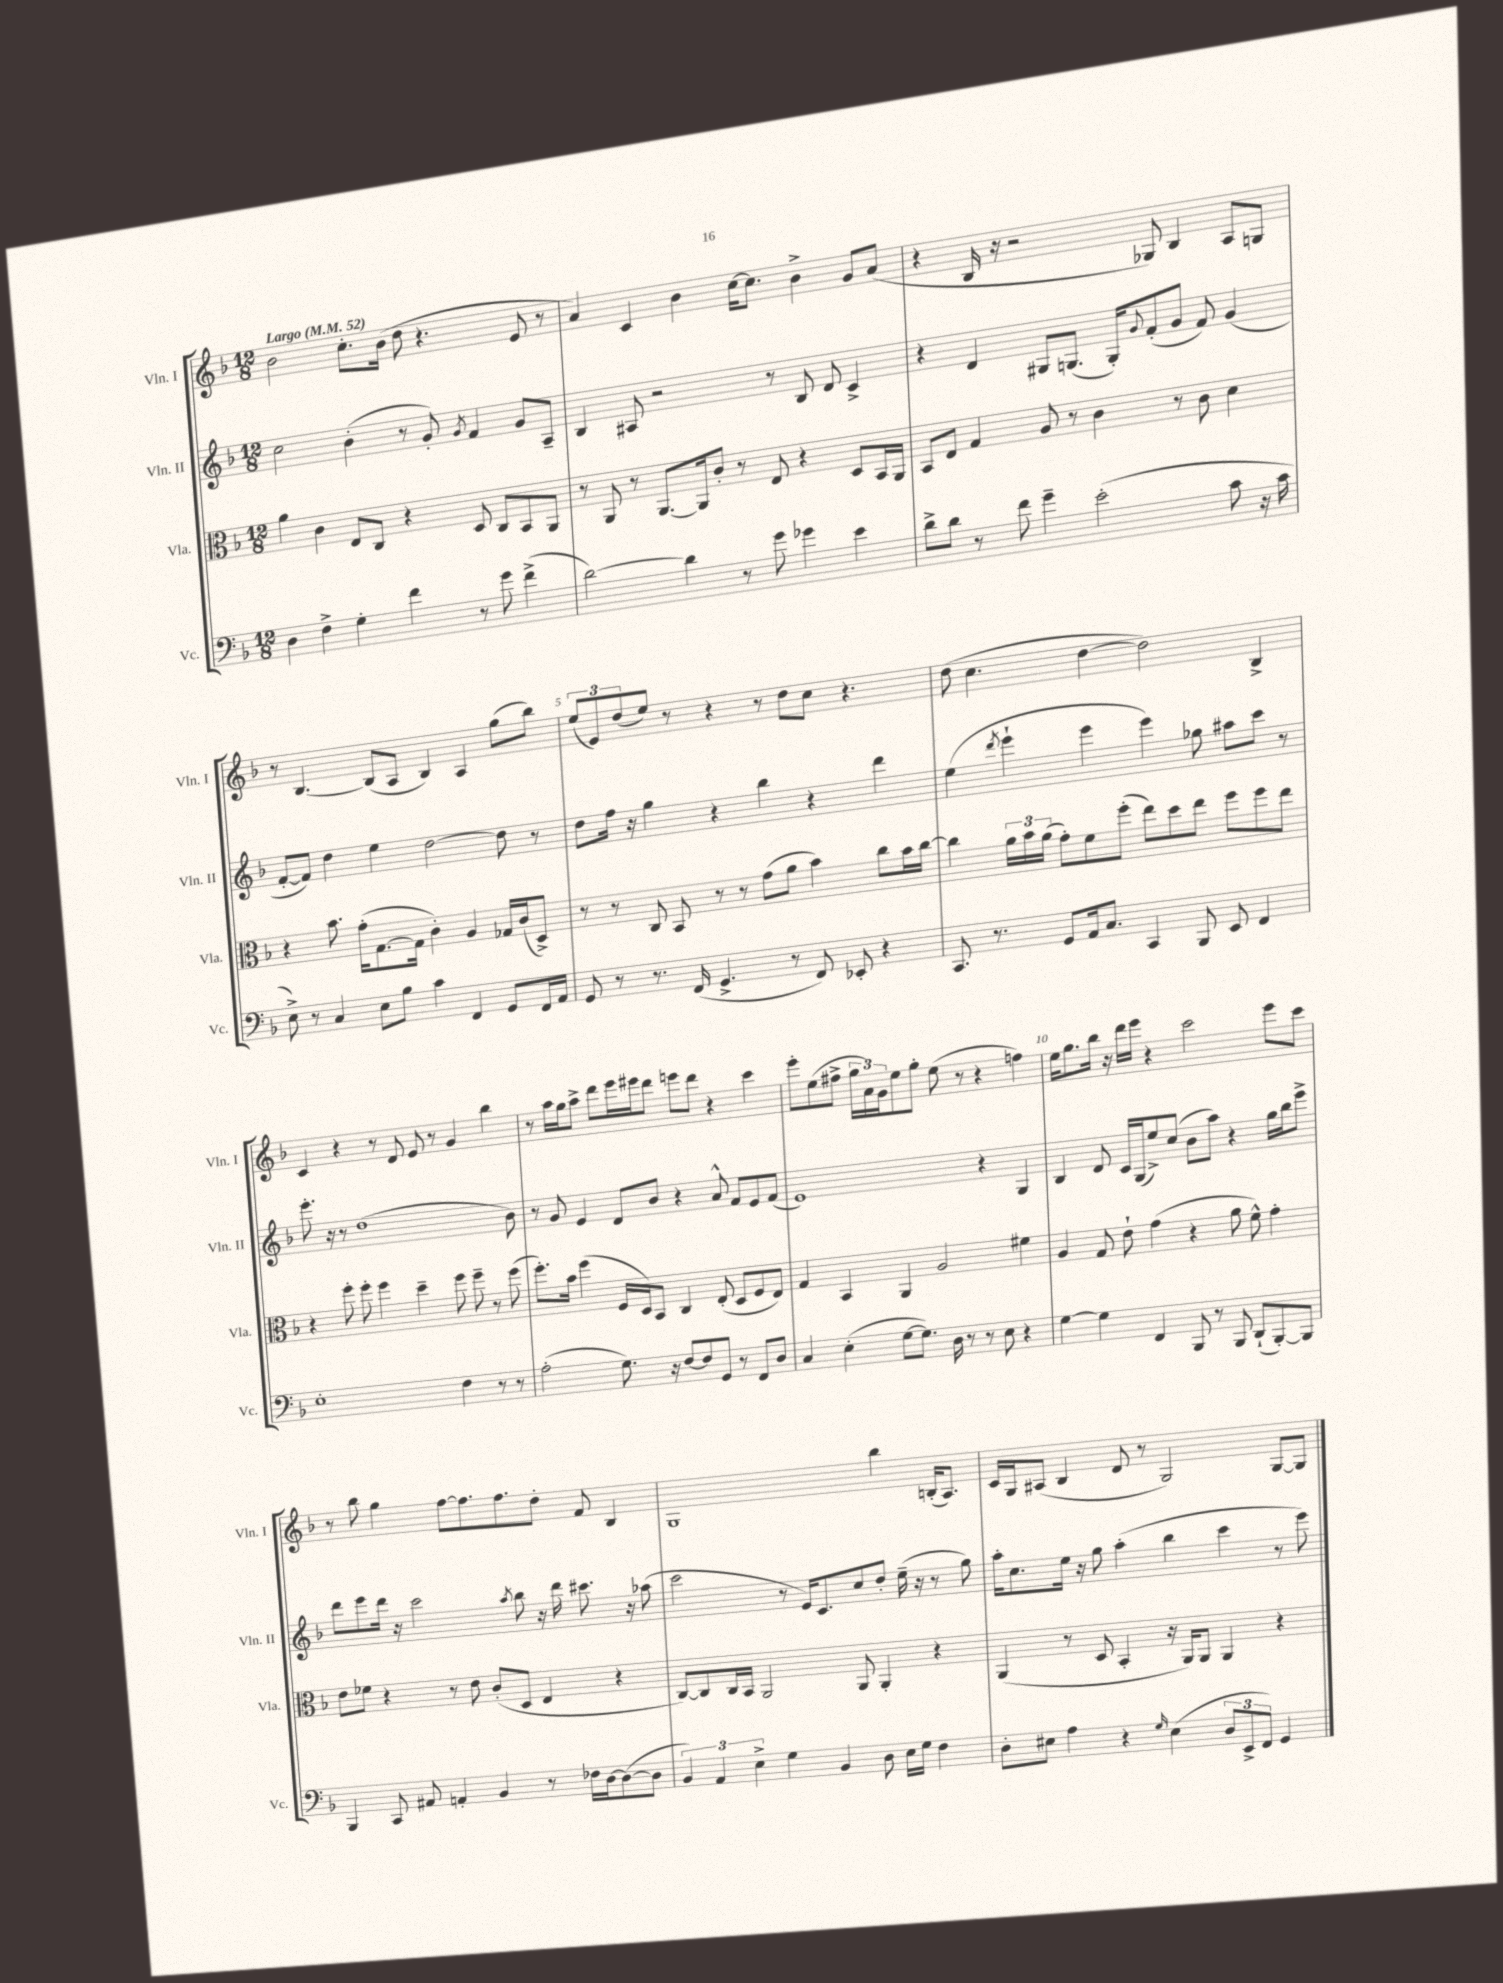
<<
\new StaffGroup <<
\new Staff = "s0" \with { instrumentName = "Vln. I" shortInstrumentName = "Vln. I" } {
    \clef treble \key f \major \numericTimeSignature \time 12/8 \tempo "Largo" 4 = 52
    bes'2 c''8.-. bes'16( d''8 r4. e'8 r8 |
    a'4) c'4 bes'4 c''16~ c''8. bes'4-> g'8 a'8( |
    r4 bes16 r16 r2 ges8) bes4 a8 g8 |
    r8 bes4.~ bes8( a8 bes4) a4 g''8( bes''8) |
    \tuplet 3/2 { e''8( e'8) d''8( } e''8) r8 r4 r8 d''8 c''8 r4. |
    d''8( c''4. d''4~ d''2) bes4-> |
    c'4 r4 r8 d'8 e'8 r8 g'4 bes''4 |
    r8 a''16 g''16 a''8-> d'''8 e'''16 eis'''16 d'''8 e'''8 d'''8 r4 c'''4 |
    e'''8-. e''8( fis''8-> \tuplet 3/2 { g''16 a'16) g'16 } e''8 g''8-. e''8( r8 r4 f''4) |
    e''16 g''8. bes''16 r16 d'''16 e'''16 r4 c'''2 e'''8 c'''8 |
    r8 bes''8 g''4 f''8~ f''8. f''8. d''8-. f'8 bes4 |
    g1 bes''4 b16-.( a8.) |
    c'16 g16 ais8( bes4 d'8 r8 g2) g8~ g8 \bar "|." |
}
\new Staff = "s1" \with { instrumentName = "Vln. II" shortInstrumentName = "Vln. II" } {
    \clef treble \key f \major \numericTimeSignature \time 12/8
    c''2 bes'4-.( r8 g'8-.) \acciaccatura { g'8 } f'4 g'8 a8-- |
    bes4 ais8 r2 r8 bes8 d'8 c'4-> |
    r4 d'4 gis8 g8.( g16-.) \appoggiatura { g'8 } f'8-.( g'8 f'8) g'4( |
    f'8~-. f'8) d''4 e''4 d''2~ d''8 r8 |
    d''8 f''16 r16 g''4 r4 bes''4 r4 d'''4 |
    e''4( \acciaccatura { d'''8 } e'''4-! e'''4 e'''4) ges''8 ais''8 c'''8 r8 |
    e'''8.-. r16 r8 d''1( bes'8) |
    r8 g'8 e'4 d'8 bes'8 r4 a'8-^ f'8 e'8 f'8( |
    e'1) r4 g4 |
    bes4 d'8 c'16 g16( e''8->) c''8( bes'8 a''8) r4 g''16 bes''16 e'''8-> |
    d'''8 e'''8 d'''16 r16 c'''2 \acciaccatura { a''8 } bes''8 r16 d'''16 cis'''8. r16 aes''8( |
    c'''2 r8 e'16) c'8. c''8 d''8-. e''16--( r16 r8 g''8) |
    a''16-. c''8. e''16 r16 g''8 a''4-.( bes''4 c'''4 r8 e'''8) \bar "|." |
}
\new Staff = "s2" \with { instrumentName = "Vla." shortInstrumentName = "Vla." } {
    \clef alto \key f \major \numericTimeSignature \time 12/8
    a'4 c'4 e8 c8 r4 d8 c8 bes,8 a,8 |
    r8 a,8 r8 a,8.~ a,16 c'8-. r8 e8 r4 d8 bes,16 a,16 |
    bes,8 e8 g4 a8 r8 c'4 r8 c'8 d'4 |
    r4 bes'8. g'16-.( g8.~ g16 c'4-.) a4 ges16 c'16( d8->) |
    r8 r8 c8 bes,8 r8 r8 g'8( a'8 bes'4) c''8 bes'16 c''16~ |
    c''4 \tuplet 3/2 { a'16 bes'16 a'16( } g'8-.) f'8 f''8-.( e''8) d''8 e''8 f''8 f''8 e''8 |
    r4 f''8-. f''8-. f''4 d''4-- f''8 f''8-- r8 f''8( |
    f''8.-.) bes'16 f''4( f16 d16) bes,8 c4 e8-.( d8 f8 e8) |
    g4 bes,4 a,4 a2 fis'4 |
    a4 g8 e'8-! g'4( r4 a'8 f'8-^) g'4-. |
    e'8 fes'8 r4 r8 e'8 c'8-.( d8 e4 r4 |
    c8~) c8 c16 bes,16 a,2 a,8 a,4-. r4 |
    a,4( r8 d8 bes,4-. r16 a,16) a,8 a,4 r4 \bar "|." |
}
\new Staff = "s3" \with { instrumentName = "Vc." shortInstrumentName = "Vc." } {
    \clef bass \key f \major \numericTimeSignature \time 12/8
    d4 f4-> g4-. f'4 r8 g'8 f'4->( |
    d'2~) d'4 r8 g'8 ges'4 e'4 |
    d'8-> d'8 r8 f'8 g'4-- e'2-.( c'8 r16 c'16 |
    e8->) r8 c4 e8 bes8 c'4 f,4 g,8 f,16 a,16 |
    g,8 r8 r8. f,16( g,4.-> r8 f,8) ees,8-. r4 |
    c,8. r8. g,8 a,16 c8. c,4 bes,,8 e,8 f,4 |
    e1-. f4 r8 r8 |
    a2-.( g8.) r16 f8~ f8 g,8 r8 f,8 d8 |
    c4 e4-.( g8~ g8.) d16 r8 r8 e8 r4 |
    g4~ g4 f,4 bes,,8 r8 bes,,8 d,8-!( bes,,8~-.) bes,,8 |
    bes,,4 c,8 ais,8 a,4-. bes,4 r8 fes16 d16~ d8~( d8 |
    \tuplet 3/2 { bes,4) a,4 e4-> } g4 bes,4 d8 e16 g16 f4 |
    d8-. eis8 a4 r4 \grace { g16 } eis4( \tuplet 3/2 { d8 e,8-> f,8) } g,4 \bar "|." |
}
>>
>>
\layout { \context { \Score \override BarNumber.break-visibility = ##(#f #t #t) barNumberVisibility = #(every-nth-bar-number-visible 5) } }
